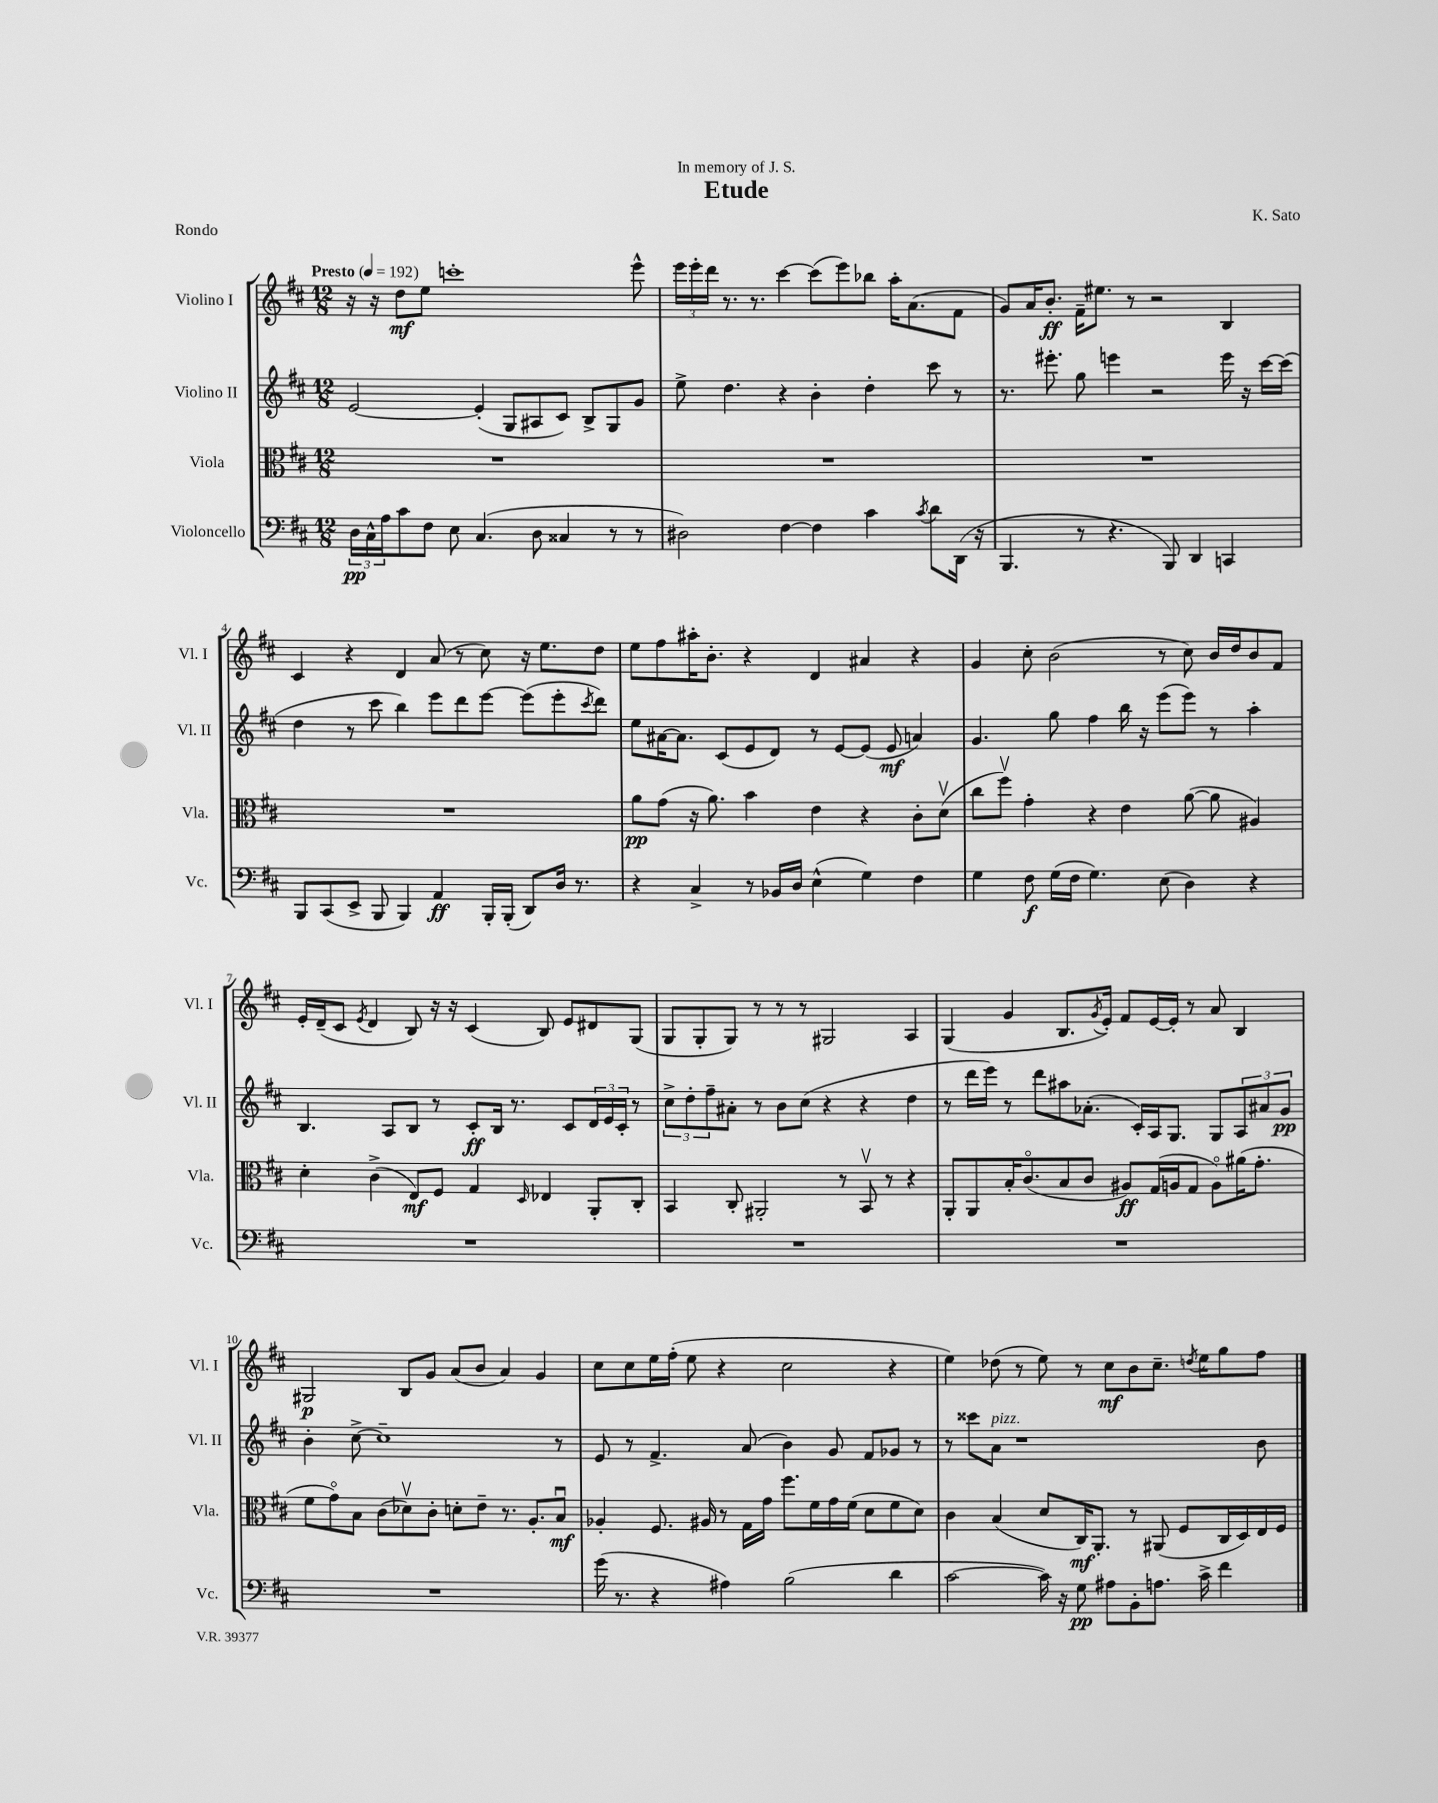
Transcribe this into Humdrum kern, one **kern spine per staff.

**kern	**kern	**kern	**kern
*staff4	*staff3	*staff2	*staff1
*clefF4	*clefC3	*clefG2	*clefG2
*k[f#c#]	*k[f#c#]	*k[f#c#]	*k[f#c#]
*M12/8	*M12/8	*M12/8	*M12/8
*MM192	*MM192	*MM192	*MM192
24D	1.r	[2e	16r
24C#^^	.	.	.
.	.	.	16r
24A	.	.	.
8c#	.	.	8dd
8F#	.	.	8ee
8E	.	.	1ccc'
(4.C#	.	(4e']	.
.	.	8G	.
8D	.	8A#	.
4C##	.	8c#)	.
.	.	8B^	.
8r	.	8G	.
8r	.	8g	8eee^^
=	=	=	=
2D#)	1.r	8ee^	24eee
.	.	.	24eee'
.	.	.	24ddd
.	.	4.dd	8.r
.	.	.	8.r
[4F#	.	4r	[4ccc#
4F#]	.	4b'	(8ccc#]
.	.	.	8eee)
4c#	.	4dd'	8bb-
.	.	.	16aa'
.	.	.	(8.a
8qc#	.	.	.
8d	.	8ccc#	.
(16DD	.	8r	8f#
16r	.	.	.
=	=	=	=
4.BBB	1.r	8.r	8g)
.	.	.	16a
.	.	8.eee#'	8.b'
8r	.	8gg	16f#~
.	.	.	8.ee#
4.r	.	4eee	.
.	.	.	8r
.	.	2r	2r
8BBB)	.	.	.
4DD	.	.	.
4CC	.	16eee	4B
.	.	16r	.
.	.	[16ccc#	.
.	.	(16ccc#]	.
=	=	=	=
8BBB	1.r	4dd	4c#
(8CC#	.	.	.
8EE^	.	8r	4r
8BBB	.	8ccc#	.
4BBB)	.	4bb)	4d
4AA	.	8eee	(8a
.	.	8ddd	8r
16BBB'	.	[8eee	8cc#)
(16BBB'	.	.	.
8DD)	.	(8eee]	16r
.	.	.	8.ee
16D	.	8eee'	.
8.r	.	.	.
.	.	8qccc#	.
.	.	8ddd)	8dd
=	=	=	=
4r	8a	8ee	8ee
.	(8g	[16a#	8ff#
.	.	8.a#]	.
4C#^	16r	.	16aa#'
.	8.a)	.	8.b'
.	.	(8c#	.
8r	4b	8e	4r
16BB-	.	8d)	.
16D	.	.	.
(4E^^	4e	8r	4d
.	.	[8e	.
4G)	4r	(8e]	4a#
.	.	8e	.
4F#	8c#'	4a)	4r
.	(8dv	.	.
=	=	=	=
4G	8cc#	4.g	4g
.	8ff#v)	.	.
8F#	4g'	.	8cc#'
(16G	.	8gg	(2b
16F#	.	.	.
4.G)	4r	4ff#	.
.	4e	16bb	.
.	.	16r	.
(8E	.	(8eee	8r
4D)	([8a	8eee)	8cc#)
.	8a]	8r	16b
.	.	.	16dd
4r	4A#)	4aa'	8b
.	.	.	8f#
=	=	=	=
1.r	4d'	4.B	16e'
.	.	.	(16d~
.	.	.	8c#
.	.	.	8qe
.	(4c#^	.	4d
.	.	8A	.
.	8E)	8B	8B)
.	8F#	8r	16r
.	.	.	16r
.	4G	8c#'	(4c#
.	.	16B	.
.	.	8.r	.
.	16qqD	.	.
.	4E-	.	8B)
.	.	8c#	8e
.	8AA'	24d	8d#
.	.	24e	.
.	.	24c#'	.
.	8C#'	8r	(8G
=	=	=	=
1.r	4BB	12cc#^	8G
.	.	12dd'	.
.	.	.	8G'
.	.	12ff#~	.
.	8C#'	8a#'	8G)
.	2AA#'	8r	8r
.	.	8b	8r
.	.	(8cc#	8r
.	.	4r	2G#
.	8r	.	.
.	8BBv	4r	.
.	8r	.	.
.	4r	4dd	4A
=	=	=	=
1.r	8AA'	8r	(4G
.	8AA	16ddd	.
.	.	16eee)	.
.	16B'	8r	4g
.	(8.c#o	.	.
.	.	8ddd	.
.	8B	8aa#	8.B
.	8c#	(8.a-'	.
.	.	.	8qg
.	.	.	16e')
.	8A#)	.	8f#
.	.	16c#')	.
.	(16G	16A	[16e
.	16A	8.G	16e']
.	8G	.	8r
.	8Ao)	8G	8a
.	(16a#	12A	4B
.	8.g'	.	.
.	.	12a#	.
.	.	12g	.
=	=	=	=
1.r	8f#	4b'	2G#
.	8go)	.	.
.	8B	[8cc#^	.
.	(8c#	1cc#~]	.
.	8d-v)	.	8B
.	8c#'	.	8g
.	8d'	.	(8a
.	8e~	.	8b
.	8.r	.	4a)
.	8.A'	.	.
.	.	.	4g
.	8Bu	8r	.
=	=	=	=
(16g	4A-'	8e	8cc#
8.r	.	.	.
.	.	8r	8cc#
4r	8.F#	4.f#^	16ee
.	.	.	(16ff#'
.	.	.	8ee
.	16A#	.	.
4A#)	8r	.	4r
.	16G	(8a	.
.	16g	.	.
(2B	8.ff#	4b)	2cc#
.	16f#	.	.
.	16g	8g	.
.	(16f#	.	.
.	8d	8f#	.
4d	8f#	8g-	4r
.	8d)	8r	.
=	=	=	=
[2c#	4c#	8r	4ee)
.	.	8ccc##	.
.	(4B	8a	(8dd-
.	.	1r	8r
16c#])	8d	.	8ee)
16r	.	.	.
8G	16C#)	.	8r
.	8.AA'	.	.
8A#	.	.	8cc#
8BB'	8r	.	8b
8.A	(8AA#	.	8.cc#~
.	8F#	.	.
.	.	.	8qdd
16c#^	.	.	16ee
4f#	16C#	.	8gg
.	16D)	.	.
.	16E	8b	8ff#
.	16F#	.	.
==	==	==	==
*-	*-	*-	*-
